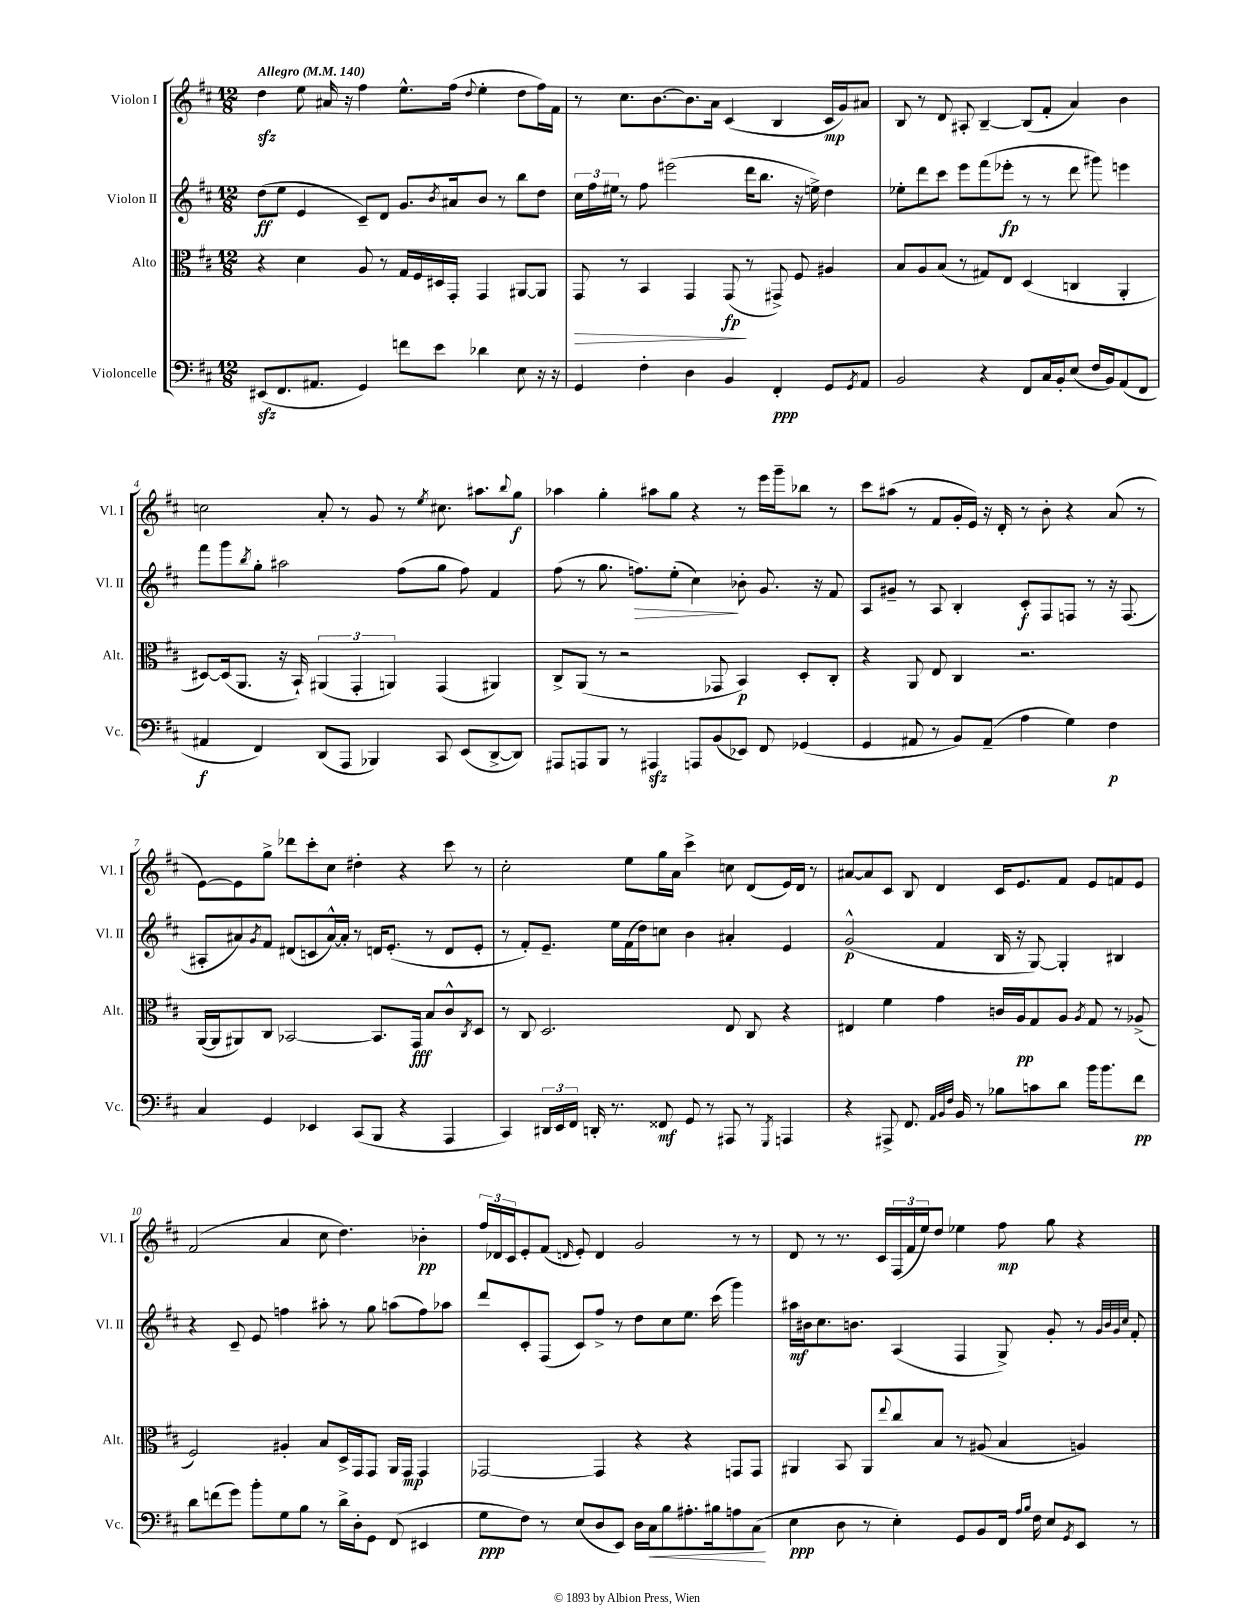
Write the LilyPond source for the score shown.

<<
\new StaffGroup <<
\new Staff = "s0" \with { instrumentName = "Violon I" shortInstrumentName = "Vl. I" } {
    \clef treble \key d \major \numericTimeSignature \time 12/8 \tempo "Allegro" 4 = 140
    d''4\sfz e''8 ais'16 r16 fis''4 e''8.-^ fis''16( \appoggiatura { d''8 } e''4-. d''8 fis''16) fis'16 |
    r8 cis''8. b'8.~ b'8. a'16 cis'4( b4 cis'16\mp g'16) ais'8 |
    b8 r8 d'8 ais8-. b4~-- b8( fis'8-. a'4) b'4 |
    c''2 a'8-. r8 g'8 r8 \acciaccatura { e''8 } cis''8. ais''8. \appoggiatura { b''8 } g''8\f |
    aes''4 g''4-. ais''8 g''8 r4 r8 e'''16 g'''16-- bes''8 r8 |
    cis'''8 ais''8( r8 fis'8 g'16-. e'16) r16 d'16-. r8 b'8-. r4 a'8( r8 |
    e'8~) e'8 g''8-> des'''8 cis'''8-. cis''8 dis''4-. r4 cis'''8 r8 |
    cis''2-. e''8 g''16 a'16 cis'''4-> c''8 d'8( e'16) d'16 r8 |
    ais'8~ ais'8 cis'8 b8 d'4 cis'16 e'8. fis'8 e'8 f'8 e'8 |
    fis'2( a'4 cis''8 d''4.) bes'4-.\pp |
    \tuplet 3/2 { fis''16 des'16 cis'16 } e'8-. fis'8( \grace { d'16 } e'8-.) d'4 g'2 r8 r8 |
    d'8 r8 r8. cis'16 \tuplet 3/2 { fis16( fis'16 e''16) } d''8 ees''4 fis''8\mp g''8 r4 \bar "|." |
}
\new Staff = "s1" \with { instrumentName = "Violon II" shortInstrumentName = "Vl. II" } {
    \clef treble \key d \major \numericTimeSignature \time 12/8
    d''8\ff( e''8 e'4 cis'8--) d'8 g'8. \acciaccatura { b'8 } ais'16 b'8 r8 b''8 d''8 |
    \tuplet 3/2 { cis''16 fis''16 eis''16 } r8 fis''8 eis'''2( d'''16 b''8. r16 e''16->) d''4 |
    ees''8-. d'''8 cis'''8 e'''8 fis'''8( ees'''8-.\fp r8 r8 d'''8 gis'''8) e'''4 |
    fis'''8 g'''8 \acciaccatura { b''8 } g''8-. ais''2 fis''8( g''8 fis''8) fis'4 |
    fis''8( r8 g''8. f''8.\>) e''8-.( cis''4\!) bes'8-. g'8. r16 fis'8 |
    a8 gis'8-- r8 a8 b4-. cis'8-.\f fis8 f8 r8 r16 f8.( |
    ais8-. ais'8) \acciaccatura { g'8 } fis'8 dis'8( c'8 ais'16~-^) ais'16-. r8 d'16 e'8.-.( r8 d'8 e'8-. |
    r8 fis'8-.) e'8.-- e''16 fis'16( d''16) c''8 b'4 ais'4-. e'4 |
    g'2-^\p( fis'4 b16 r16 g8~) g4-. bis4 |
    r4 cis'8-- e'8 f''4 ais''8-. r8 g''8 a''8( f''8) aes''8 |
    d'''8 cis'8-. fis8( cis'8) fis''8-> r8 d''8 cis''8 e''8. cis'''16( g'''4) |
    ais''16\mf bis'16 cis''8. b'8. a4( fis4 g8->) g'8-. r8 \grace { g'32 b'32 g'32 cis''32 } fis'8-. \bar "|." |
}
\new Staff = "s2" \with { instrumentName = "Alto" shortInstrumentName = "Alt." } {
    \clef alto \key d \major \numericTimeSignature \time 12/8
    r4 d'4 a8 r8 g16 fis16 dis16 g,16-. g,4 ais,8~ ais,8 |
    g,8\> r8 b,4 g,4 g,8\fp\!( r8 gis,8->) fis8 ais4 |
    b8 a8 b8( r8 gis8) e8 d4( c4 a,4-. |
    dis8~) dis16( a,8. r16 b,16-!) \tuplet 3/2 { ais,4( g,4-. a,4) } g,4( ais,4) |
    cis8-> a,8( r8 r2 ges,8 b,4\p) d8-. cis8-. |
    r4 a,8 e8 cis4 r2. |
    a,16~( a,16 ais,8) cis8 bes,2~ bes,8. g,16\fff b8 cis'8-^ \acciaccatura { cis8 } d8 |
    r8 cis8 d2. e8 cis8 r4 |
    eis4 fis'4 g'4 c'16 a16\pp g8 a8 \acciaccatura { a8 } g8 r8 aes8->( |
    fis2) ais4-. b8 d16-> g,16 g,8 a,16 g,16\mp g,4 |
    ges,2~ ges,4 r4 r4 g,8 g,8 |
    ais,4 b,8 ais,8 \appoggiatura { e''8 } cis''8 b8 r8 ais8( b4 a4) \bar "|." |
}
\new Staff = "s3" \with { instrumentName = "Violoncelle" shortInstrumentName = "Vc." } {
    \clef bass \key d \major \numericTimeSignature \time 12/8
    eis,8\sfz( fis,8. ais,8. g,4) f'8 e'8 des'4 e8 r16 r16 |
    g,4 fis4-. d4 b,4 fis,4-.\ppp g,8 \acciaccatura { g,8 } a,8 |
    b,2 r4 fis,8 cis16 b,16-. e8( fis16 b,16) a,8( fis,8 |
    ais,4\f fis,4) d,8( a,,8 bes,,4) cis,8 e,8( d,8~-> d,8) |
    ais,,8 a,,8 b,,8 r8 ais,,4\sfz a,,8 b,8( ees,8) fis,8 ges,4( |
    g,4 ais,8 r8 b,8) ais,8--( a4 g4) fis4\p |
    cis4 g,4 ees,4 cis,8( b,,8 r4 a,,4 |
    cis,4) \tuplet 3/2 { dis,16 e,16 fis,16 } d,16-. r8. fisis,8\mf g,8 r8 ais,,8 r8 \acciaccatura { g,,8 } a,,4 |
    r4 ais,,8-> fis,8. \grace { a,32 b,32 fis32 } b,16 r8 bes8 c'8 d'8 b'16 b'8. fis'8\pp |
    d'8 f'8( g'8) b'8-. g8 b8 r8 d'16-> d16-. g,8 fis,8( eis,4 |
    g8\ppp fis8) r8 e8( d8 e,8) d16 cis16\< b8 ais8.-. bis16 a8 cis8\!( |
    e4\ppp d8 r8 e4-.) g,8 b,8 fis,16 \grace { a16 b16 } fis16 e8 \acciaccatura { g,8 } e,8 r8 \bar "|." |
}
>>
>>
